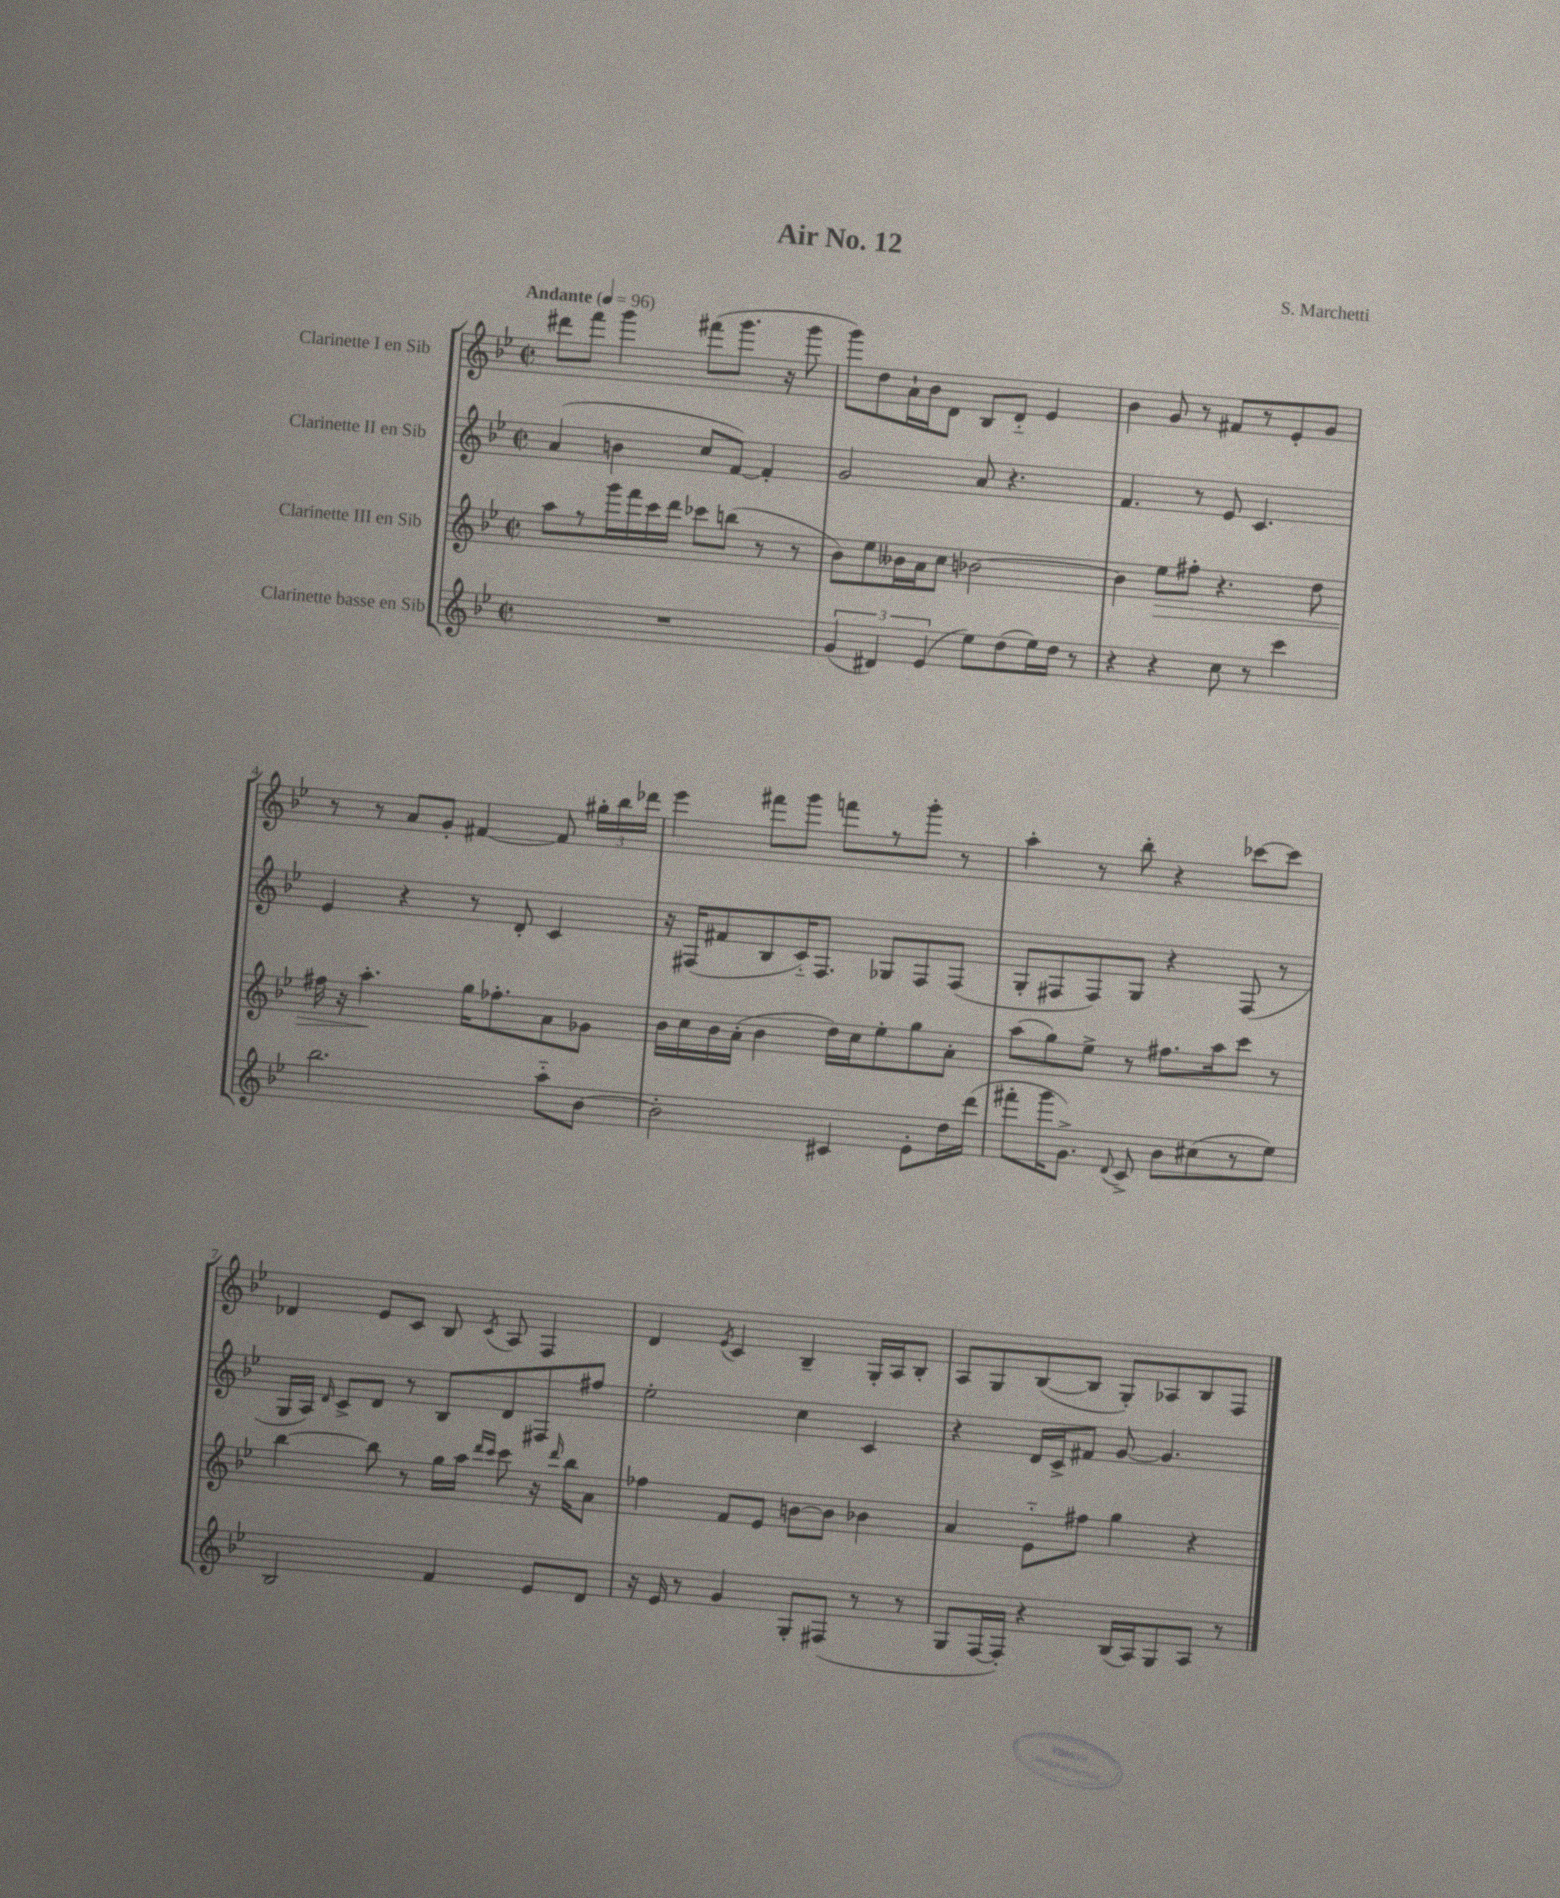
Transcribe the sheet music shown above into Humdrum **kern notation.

**kern	**kern	**dynam	**kern	**kern
*part4	*part3	*part3	*part2	*part1
*staff4	*staff3	*staff3	*staff2	*staff1
*I"Clarinette basse en Sib	*I"Clarinette III en Sib	*	*I"Clarinette II en Sib	*I"Clarinette I en Sib
*clefG2	*clefG2	*	*clefG2	*clefG2
*k[b-e-]	*k[b-e-]	*	*k[b-e-]	*k[b-e-]
*M2/2	*M2/2	*	*M2/2	*M2/2
*met(c|)	*met(c|)	*	*met(c|)	*met(c|)
*MM96	*MM96	*	*MM96	*MM96
=1	=1	=1	=1	=1
!	!	!	!	!LO:TX:a:B:t=Andante
1r	8aa\L	.	(4a/	8ddd#X\L
.	8r	.	.	8fff\J
.	16ggg\L	.	4bn\	4ggg\
.	16fff\	.	.	.
.	16ccc\	.	.	.
.	16ddd\JJ	.	.	.
.	8ccc-X\L	.	8cc/L	(8fff#X\L
.	(8bbn\J	.	[8f/J)	8.ggg\J
.	8r	.	4f'/]	.
.	.	.	.	16r
.	8r	.	.	8ggg\
=2	=2	=2	=2	=2
(6g/	8b-\L)	.	2g/	8ggg\L)
.	8ee-\	.	.	8dd\
6d#X/)	.	.	.	.
.	16b--X\L	.	.	16a`\L
.	16a\J	.	.	16b-\J
(6e-/	.	.	.	.
.	8cc\J	.	.	8d\J
8ee-\L)	[2b-X\	.	8a/	8B-/L
(8dd\	.	.	4.r	8d/J
16ee-\L)	.	.	.	4e-/
16dd\JJ	.	.	.	.
8r	.	.	.	.
=3	=3	=3	=3	=3
4r	4b-\]	.	4.f/	4b-\
!	!	!LO:HP:b	!	!
4r	8ee-\L	>	.	8g/
.	8ff#X'\J	.	8r	8r
8cc\	4.r	.	8e-/	8f#X/L
8r	.	.	4.c/	8r
4ccc\	.	.	.	8e-'/
.	8dd\	.	.	8g/J
!!LO:LB:g=z
=4	=4	=4	=4	=4
2.bb-\	16ff#X\	.	4e-/	8r
.	16r	.	.	.
.	4.aa'\	.	.	8r
.	.	.	4r	8a/L
.	.	.	.	8g'/J
.	16gg\KL	]	8r	[4f#X/
.	8.ff-X'\	.	.	.
.	.	.	8d'/	.
8aa\L	8a\	.	4c/	8f#/]
[8b-\J	8g-X\J	.	.	24gg#X'\LL
.	.	.	.	24bb-\
.	.	.	.	24ddd-X\JJ
=5	=5	=5	=5	=5
2b-'\]	16b-\LL	.	16r	4eee-\
.	16cc\	.	(16F#X/KL	.
.	16b-\	.	8f#X/	.
.	(16a'\JJ	.	.	.
.	4b-\	.	8B-/	8fff#X\L
.	.	.	16c/K)	8ggg\J
.	.	.	8.F#/J	.
4c#X/	16dd\LL)	.	.	8fffn\L
.	16cc\J	.	.	.
.	8ee-'\	.	8G-X/L	8r
8e-'\L	8gg\	.	8F#/	8ggg'\J
16dd\L	8a'\J	.	(8F#/J	8r
(16ddd\JJ	.	.	.	.
=6	=6	=6	=6	=6
8fff#X'\L	(8aa\L	.	8G'/L	4aa'\
16ggg\K	8gg\)	.	8F#X/	.
8.g^\J)	.	.	.	.
.	8ee-^\J	.	8F#/)	8r
8qqd/	.	.	.	.
8c^/	8r	.	8G/J	8bb-'\
8b-\L	8.ff#X\L	.	4r	4r
(8cc#X\	.	.	.	.
.	16aa\k	.	.	.
8r	8ccc\J	.	(8F#/	[8ccc-X\L
8ee-\J)	8r	.	8r	8ccc-\J]
!!LO:LB:g=z
=7	=7	=7	=7	=7
2B-/	[4bb-\	.	16G/LL	4d-X/
.	.	.	16A/JJ)	.
.	.	.	16qqd/	.
.	.	.	8c^/L	.
.	8bb-\]	.	8d/J	8e-/L
.	8r	.	8r	8c/J
4f/	16gg\LL	.	8B-/L	8B-/
.	16aa\JJ	.	.	.
.	16qqddd/LL	.	.	.
.	16qqccc/JJ	.	.	8qc/
.	8ccc\	.	8d/	8A/
8e-/L	16r	.	8F#X/	4F/
.	16qqddd/	.	.	.
.	16bb-\KL	.	.	.
8d/J	8a\J	.	8ff#X/J	.
=8	=8	=8	=8	=8
16r	4ff-X\	.	2ee-'\	4d/
16e-/	.	.	.	.
8r	.	.	.	.
.	.	.	.	8qe-/
4g/	8f/L	.	.	4c/
.	8e-/J	.	.	.
8G'/L	[8bn\L	.	4cc\	4B-~/
(8F#X/J	8b\J]	.	.	.
8r	4b-X\	.	4c/	16G'/LL
.	.	.	.	16A/J
8r	.	.	.	8B-'/J
=9	=9	=9	=9	=9
8G/L	4a/	.	4r	8A/L
[16F/L	.	.	.	8G/
16F'/JJ])	.	.	.	.
4r	8e-\L	.	16d/LL	([8B-/
.	.	.	16c^/J	.
.	8ff#X\J	.	8f#X/J	8B-/J]
(16B-/LL	4gg\	.	[8g/	8G'/L)
16A/J)	.	.	.	.
8G/	.	.	4.g/]	8A-X/
8A/J	4r	.	.	8B-/
8r	.	.	.	8F/J
==	==	==	==	==
*-	*-	*-	*-	*-
